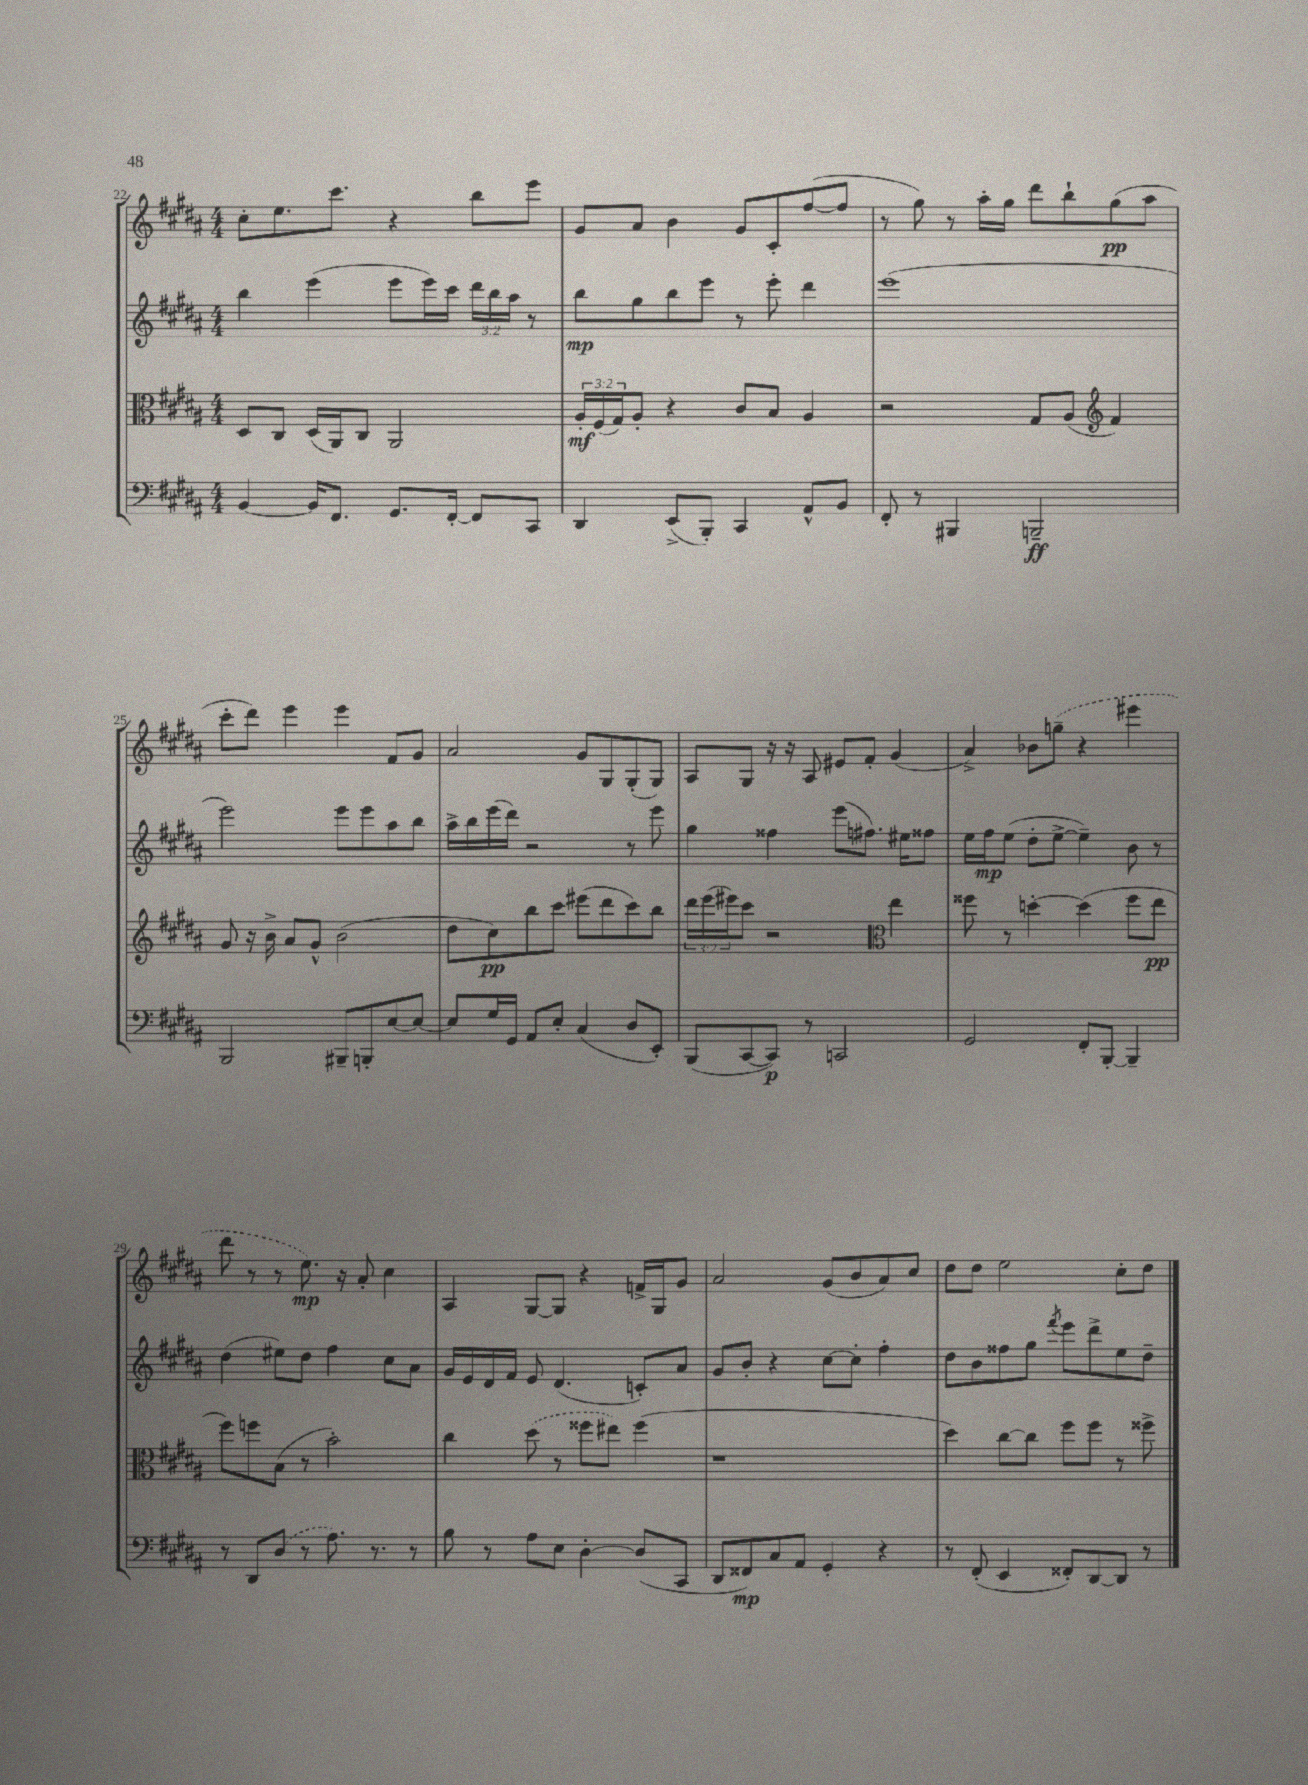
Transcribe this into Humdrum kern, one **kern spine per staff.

**kern	**kern	**kern	**kern
*staff4	*staff3	*staff2	*staff1
*clefF4	*clefC3	*clefG2	*clefG2
*k[f#c#g#d#a#]	*k[f#c#g#d#a#]	*k[f#c#g#d#a#]	*k[f#c#g#d#a#]
*M4/4	*M4/4	*M4/4	*M4/4
[4BB/	8D#/L	4bb\	8cc#'\L
.	8C#/J	.	8.ee\
16BB/]LK	(16D#/LL	(4eee\	.
8.FF#/J	16AA#/J)	.	8.ccc#\J
.	8C#/J	.	.
8.GG#/L	2AA#/	8eee\L	4r
.	.	16eee\L)	.
[16FF#'/Jk	.	16ccc#\JJ	.
8FF#/]L	.	24ddd#\LL	8bb\L
.	.	24bb\	.
.	.	24aa#\JJ	.
8CC#/J	.	8r	8eee\J
=	=	=	=
4DD#/	24A#'/LL	8bb\L	8g#/L
.	(24F#/	.	.
.	24G#/J)	.	.
.	8A#'/J	8gg#\	8a#/J
(8EE^/L	4r	8bb\	4b\
8BBB'/J)	.	8eee\J	.
4CC#/	8c#/L	8r	8g#/L
.	8B/J	8eee'\	8c#'/
8AA#^^/L	4A#/	4ddd#\	([8ff#/
8BB/J	.	.	8ff#/]J
=	=	=	=
8FF#'/	2r	(1eee	8r
8r	.	.	8gg#\)
4BBB#/	.	.	8r
.	.	.	16aa#'\LL
.	.	.	16gg#\JJ
2BBB~/	8G#/L	.	8ddd#\L
.	(8A#/J	.	8bb`\
*	*clefG2	*	*
.	4f#/)	.	(8gg#\
.	.	.	8aa#\J
=	=	=	=
2BBB/	8g#/	2eee\)	8ccc#'\L
.	16r	.	8ddd#\J)
.	16b^\	.	.
.	8a#/L	.	4eee\
.	8g#^^/J	.	.
8BBB#~/L	(2b\	8eee\L	4eee\
8BBB'/	.	8eee\	.
[8E/	.	8aa#\	8f#/L
8E/_J	.	8bb\J	8g#/J
=	=	=	=
8E/]L	8dd#\L	16aa#^\LL	2a#/
.	.	16bb\	.
16G#/L	8cc#\)	(16eee\	.
16GG#/JJ	.	16ddd#\JJ)	.
8AA#/L	8bb\	2r	.
8E'/J	8ccc#\J	.	.
(4C#/	(8eee#\L	.	8g#/L
.	8ddd#\	.	8G#/
8D#/L	8ccc#\)	8r	(8G#'/
8EE'/J)	8bb\J	8eee\	8G#/J)
=	=	=	=
(8BBB/L	24ddd#\LL	4gg#\	8A#/L
.	(24eee\	.	.
.	24eee#\J)	.	.
[8CC#/	8ccc#\J	.	8G#/J
8CC#/]J)	2r	4ff##\	16r
.	.	.	16r
8r	.	.	8A#/
2CC/	.	(8eee\L	8e#/L
.	.	8.ff#\J)	8f#'/J
*	*clefC3	*	*
.	4ee\	.	(4g#/
.	.	16ee#\LK	.
.	.	8ff##\J	.
=	=	=	=
2GG#/	8ff##\	16ee\LL	4a#^/)
.	.	16ff#\J	.
.	8r	(8ee\J	.
.	[4dd'\	8dd#'\L	8b-\L
.	.	[8ee^\J	(8gg~\J
8FF#'/L	(4dd\]	4ee~\])	4r
[8BBB'/J	.	.	.
4BBB~/]	8ff##\L	8b\	4eee#\
.	8ee\J	8r	.
=	=	=	=
8r	8ff#\L)	(4dd#\	8ddd#\
8DD#/L	8ff\	.	8r
(8D#/J	(8B\J	8ee#\L)	8r
8r	8r	8dd#\J	8.ee\)
8.A#\)	2b'\)	4ff#\	.
.	.	.	16r
.	.	.	8a#'/
8.r	.	.	.
.	.	8cc#\L	4cc#\
8r	.	8a#\J	.
=	=	=	=
8B\	4cc#\	16g#/LL	4A#/
.	.	16e/	.
8r	.	16d#/	.
.	.	16f#/JJ	.
8A#\L	(8dd#\	8e/	[8G#/L
8E\J	8r	(4.d#/	8G#/]J
[4D#'\	8ff##\L	.	4r
.	8ee#\J)	.	.
(8D#/]L	(4ff##\	8c'/L)	16f^/LL
.	.	.	16G#/J
8CC#/J	.	8a#/J	8g#/J
=	=	=	=
8DD#/L	1r	8g#/L	2a#/
8FF##/)	.	8b'/J	.
8C#/	.	4r	.
8AA#/J	.	.	.
4GG#'/	.	[8cc#\L	(8g#/L
.	.	8cc#'\]J	8b/
4r	.	4ff#'\	8a#/)
.	.	.	8cc#/J
=	=	=	=
8r	4dd#\)	8dd#\L	8dd#\L
(8FF#'/	.	8b\	8dd#\J
4EE/	[8cc#\L	8ff##\	2ee\
.	8cc#\]J	8gg#\J	.
.	.	8qfff#/	.
8FF##'/L)	8ff#\L	8eee\L	.
[8DD#/	8ff#\J	8ddd#^\	.
8DD#/]J	8r	8ee\	8cc#'\L
8r	8ff##^\	8dd#~\J	8dd#\J
==	==	==	==
*-	*-	*-	*-
